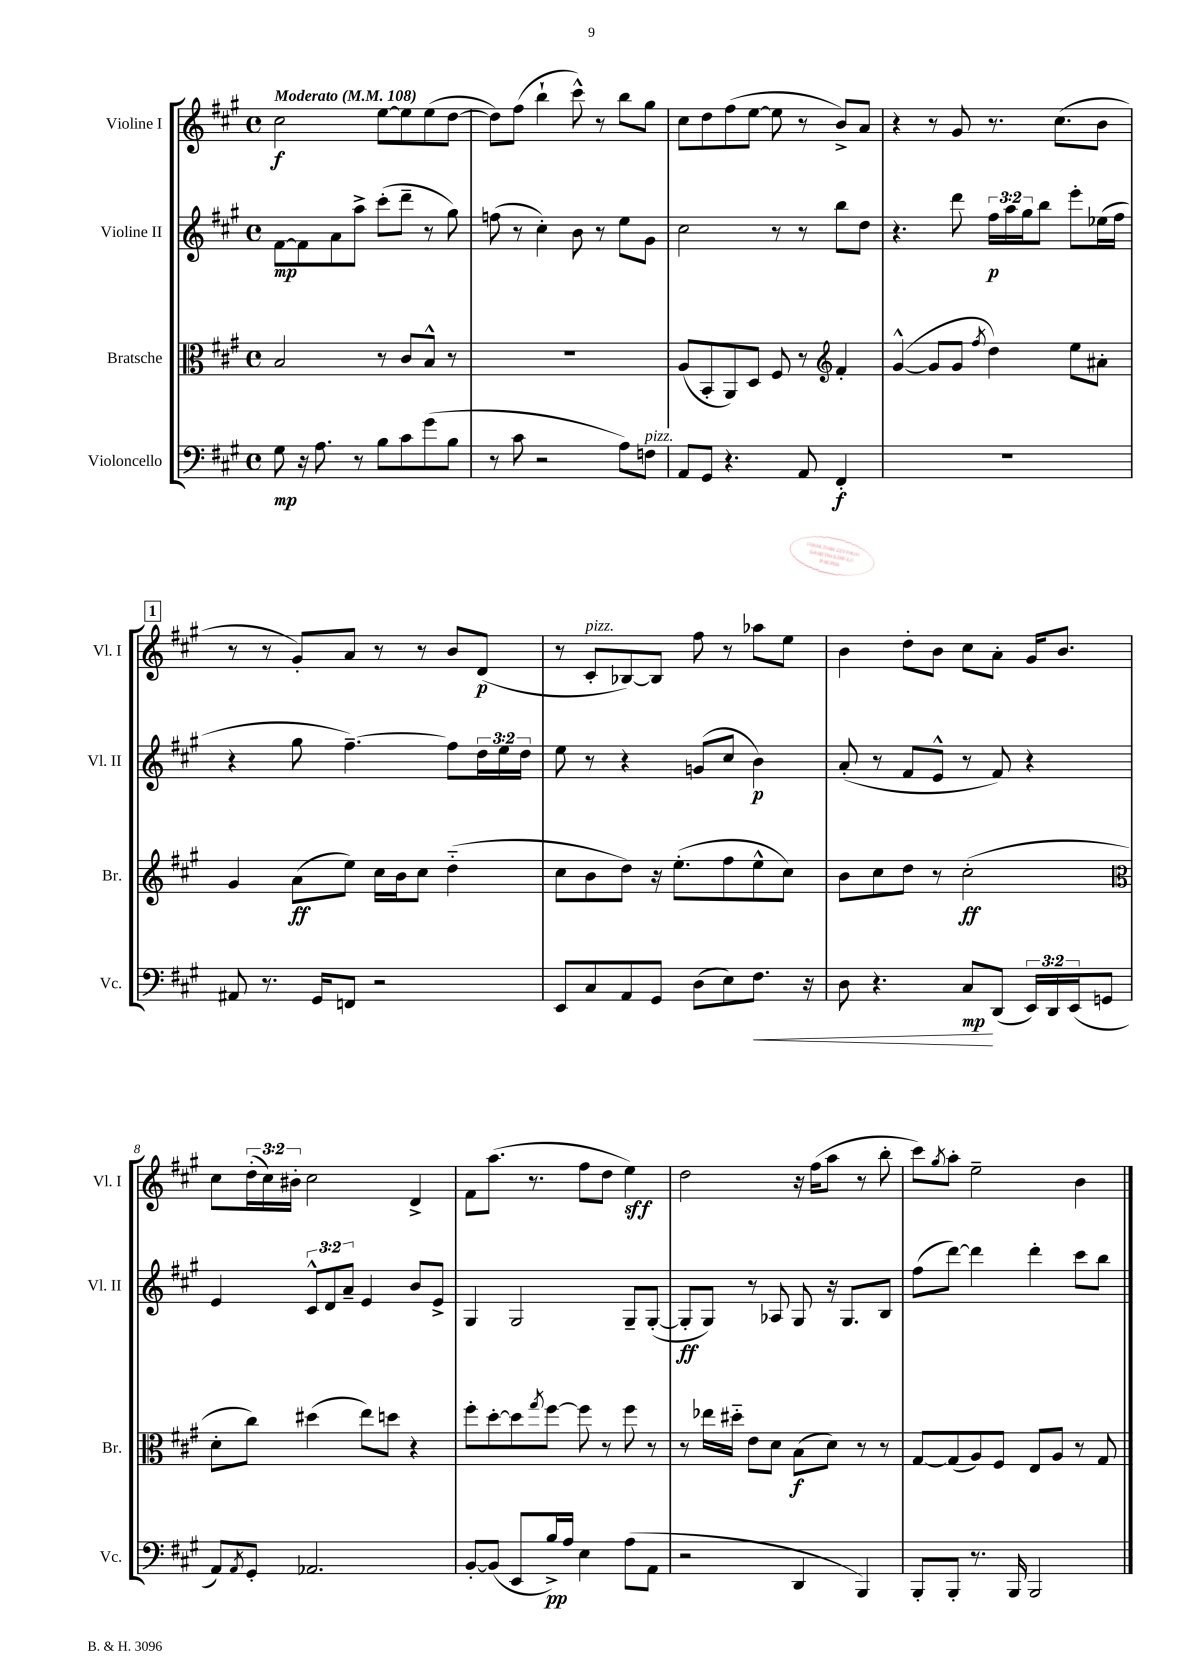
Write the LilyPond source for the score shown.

<<
\new StaffGroup <<
\new Staff = "s0" \with { instrumentName = "Violine I" shortInstrumentName = "Vl. I" } {
    \clef treble \key a \major \defaultTimeSignature \time 4/4 \override Staff.TupletNumber.text = #tuplet-number::calc-fraction-text \tempo "Moderato" 4 = 108
    cis''2\f e''8~ e''8 e''8( d''8~ |
    d''8) fis''8( b''4-! cis'''8-^) r8 b''8 gis''8 |
    cis''8 d''8 fis''8( e''8~ e''8 r8 b'8->) a'8 |
    r4 r8 gis'8 r8. cis''8.( b'8 |
    \mark \markup { \box "1" } r8 r8 gis'8-.) a'8 r8 r8 b'8 d'8\p( |
    r8 cis'8-.^\markup { \italic "pizz." } bes8~) bes8 fis''8 r8 aes''8 e''8 |
    b'4 d''8-. b'8 cis''8 a'8-. gis'16 b'8. |
    cis''8 \tuplet 3/2 { d''16-.( cis''16) bis'16-. } cis''2 d'4-> |
    fis'8 a''8.( r8. fis''8 d''8 e''4\sff) |
    d''2 r16 fis''16( a''8 r8 b''8-. |
    cis'''8) \acciaccatura { gis''8 } a''8-. e''2-- b'4 \bar "|." |
}
\new Staff = "s1" \with { instrumentName = "Violine II" shortInstrumentName = "Vl. II" } {
    \clef treble \key a \major \defaultTimeSignature \time 4/4 \override Staff.TupletNumber.text = #tuplet-number::calc-fraction-text
    fis'8~\mp fis'8 a'8 a''8-> cis'''8-.( d'''8-- r8 gis''8) |
    f''8( r8 cis''4-.) b'8 r8 e''8 gis'8 |
    cis''2 r8 r8 b''8 d''8 |
    r4. d'''8 \tuplet 3/2 { fis''16\p a''16 gis''16 } b''8 e'''8-. ees''16( fis''16 |
    \mark \markup { \box "1" } r4 gis''8 fis''4.~--) fis''8 \tuplet 3/2 { d''16 e''16 d''16 } |
    e''8 r8 r4 g'8( cis''8 b'4\p) |
    a'8-.( r8 fis'8 e'8-^ r8 fis'8) r4 |
    e'4 \tuplet 3/2 { cis'8-^ d'8 a'8-- } e'4 b'8 e'8-> |
    gis4 gis2 gis8-- gis8~-.( |
    gis8-.\ff gis8) r8 aes8 gis8 r16 gis8. b8 |
    fis''8( d'''8~) d'''4 d'''4-. cis'''8 b''8 \bar "|." |
}
\new Staff = "s2" \with { instrumentName = "Bratsche" shortInstrumentName = "Br." } {
    \clef alto \key a \major \defaultTimeSignature \time 4/4
    b2 r8 cis'8 b8-^ r8 |
    r1 |
    a8( b,8-. a,8) d8 fis8 r8 \clef treble fis'4-. |
    gis'4~-^( gis'8 gis'8 \acciaccatura { fis''8 } d''4) e''8 ais'8-. |
    \mark \markup { \box "1" } gis'4 a'8\ff( e''8) cis''16 b'16 cis''8 d''4-_( |
    cis''8 b'8 d''8) r16 e''8.-.( fis''8 e''8-^ cis''8) |
    b'8 cis''8 d''8 r8 cis''2-.\ff( |
    \clef alto d'8-. cis''8) dis''4( e''8) d''8 r4 |
    fis''8-. d''8~-. d''8 \acciaccatura { gis''8 } fis''8~ fis''8 r8 fis''8 r8 |
    r8 ees''16 dis''16-_ e'8 d'8 b8\f( d'8) r8 r8 |
    gis8~ gis8( a8) fis8 e8 a8 r8 gis8 \bar "|." |
}
\new Staff = "s3" \with { instrumentName = "Violoncello" shortInstrumentName = "Vc." } {
    \clef bass \key a \major \defaultTimeSignature \time 4/4 \override Staff.TupletNumber.text = #tuplet-number::calc-fraction-text
    gis8\mp r16 a8. r8 b8 cis'8 gis'8( b8 |
    r8 cis'8 r2 a8) f8^\markup { \italic "pizz." } |
    a,8 gis,8 r4. a,8 fis,4-.\f |
    R1 |
    \mark \markup { \box "1" } ais,8 r8. gis,16 f,8 r2 |
    e,8 cis8 a,8 gis,8 d8( e8) fis8.\< r16 |
    d8 r4. cis8\mp\! d,8( \tuplet 3/2 { e,16) d,16 e,16( } g,8 |
    a,8) \acciaccatura { a,8 } gis,8-. aes,2. |
    b,8~-. b,8( e,8 b16->\pp) a16 e4 a8( a,8 |
    r2 d,4 b,,4) |
    b,,8-. b,,8-. r8. b,,16 b,,2 \bar "|." |
}
>>
>>
